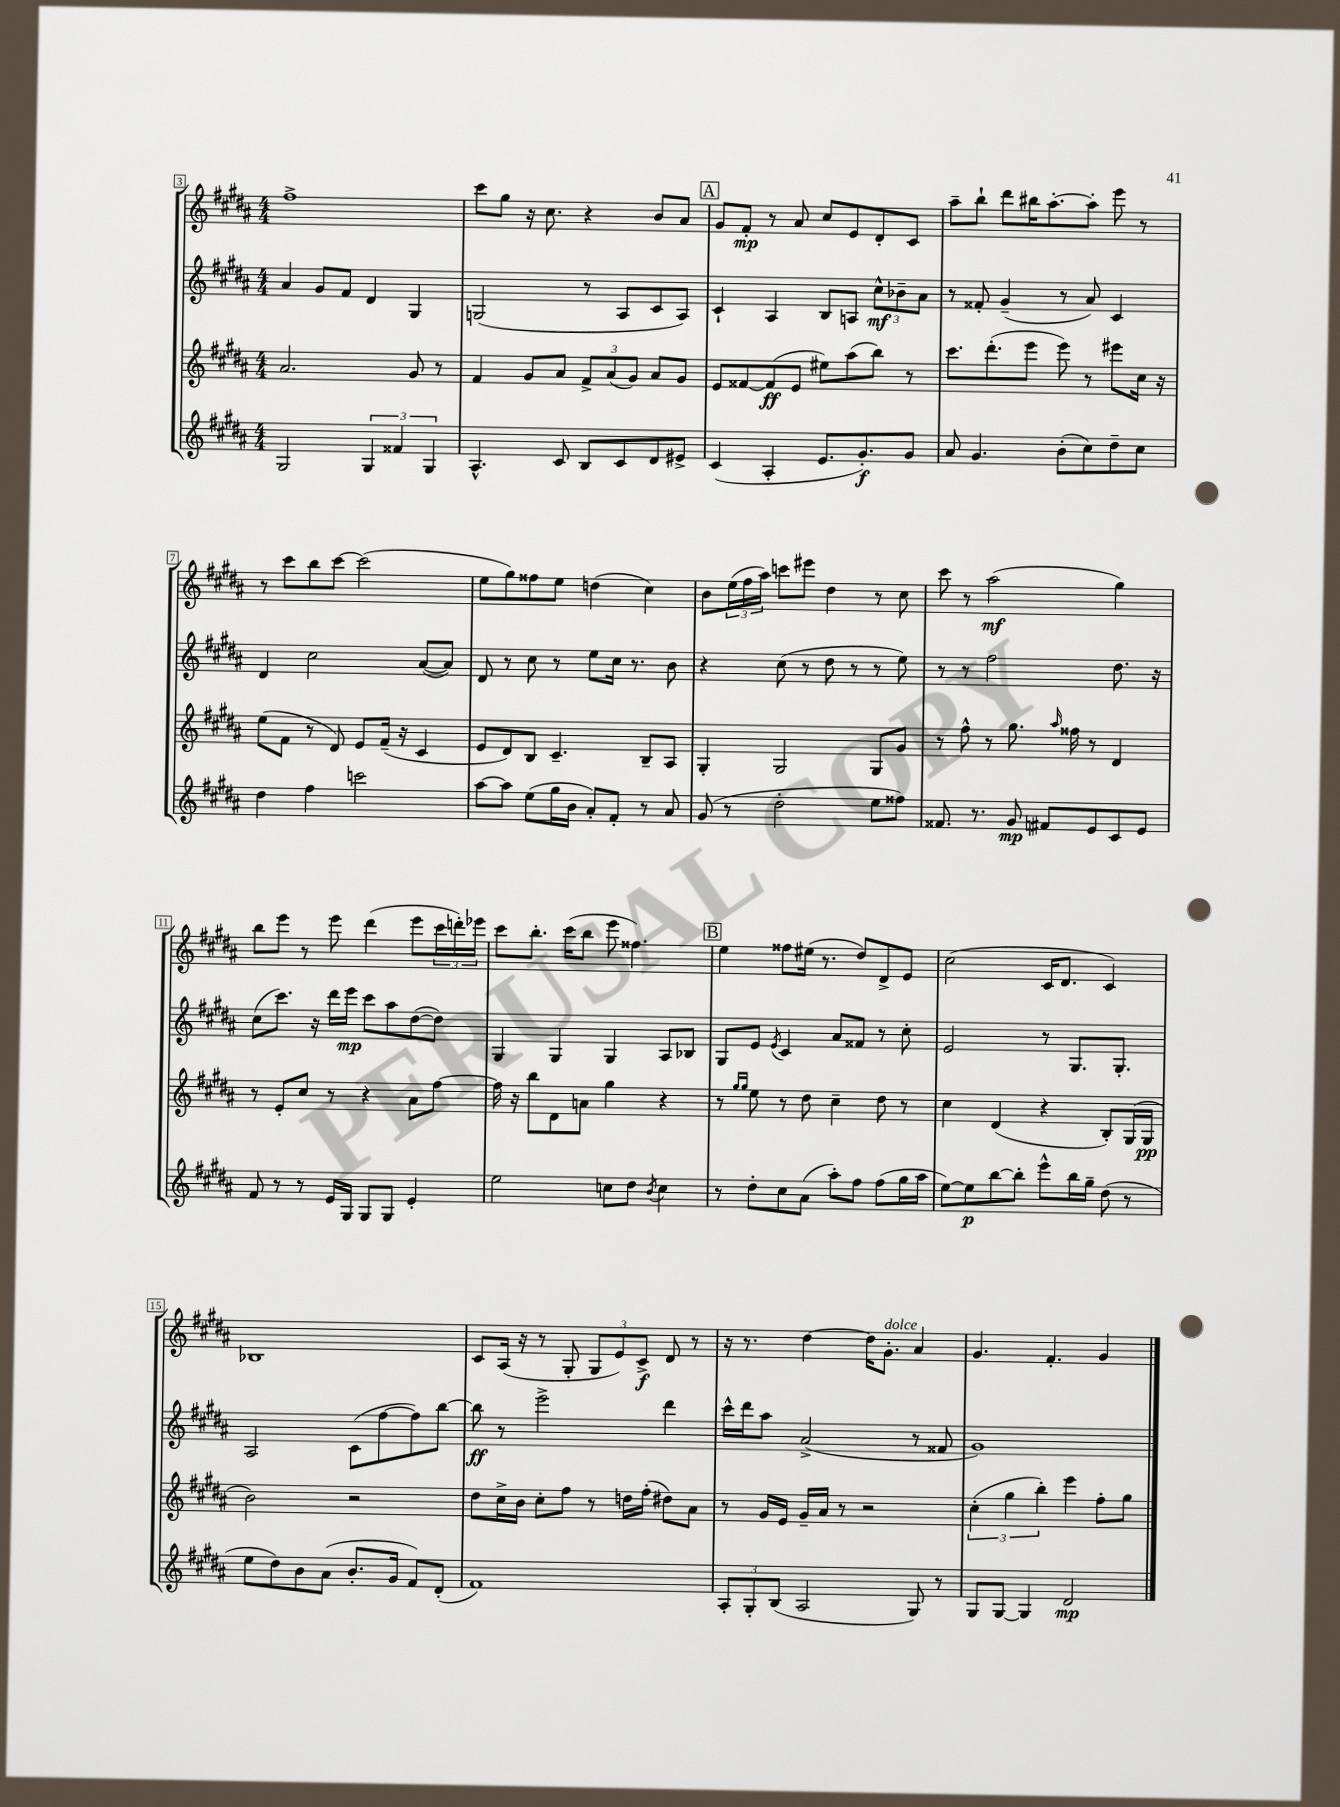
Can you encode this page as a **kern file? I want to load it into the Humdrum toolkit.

**kern	**kern	**kern	**kern
*staff4	*staff3	*staff2	*staff1
*clefG2	*clefG2	*clefG2	*clefG2
*k[f#c#g#d#a#]	*k[f#c#g#d#a#]	*k[f#c#g#d#a#]	*k[f#c#g#d#a#]
*M4/4	*M4/4	*M4/4	*M4/4
2G#/	2.a#/	4a#/	1ff#^
.	.	8g#/L	.
.	.	8f#/J	.
6G#/	.	4d#/	.
6f##/	.	.	.
.	8g#/	4G#/	.
6G#/	.	.	.
.	8r	.	.
=	=	=	=
4.A#^^/	4f#/	(2G/	8ccc#\L
.	.	.	8gg#\J
.	8g#/L	.	16r
.	.	.	8.cc#\
8c#/	8a#/J	.	.
8B/L	12f#^/L	8r	4r
.	(12a#/	.	.
8c#/	.	8A#/L	.
.	12g#/J)	.	.
8d#/	8a#/L	8c#/	8b/L
8e#^/J	8g#/J	8A#/J)	8a#/J
=	=	=	=
(4c#/	8e/L	4c#`/	8g#/L
.	[8f##/	.	8f#'/J
4A#'/	(8f##/]	4A#/	8r
.	8e/J	.	8a#/
8.e/L	8ee#\L)	8B/L	8cc#/L
.	(8aa#\	8A/J	8e/
8.g#'/)	.	.	.
.	8bb\J)	12cc#^^\L	8d#'/
.	.	12b-~\	.
8g#/J	8r	.	8c#/J
.	.	12a#\J	.
=	=	=	=
8a#/	8.ccc#\L	8r	8aa#~\L
4.g#/	.	8f##'/	8bb`\J
.	(8.ddd#'\	.	.
.	.	(4g#~/	8ddd#\L
.	8eee\J	.	16bb#\K
.	.	.	[8.aa#'\
(8b'\L	8eee\)	8r	.
8cc#\)	8r	8a#/)	8aa#'\]J
8dd#~\	8eee#\L	4c#/	8eee\
8cc#\J	16cc#\Jk	.	8r
.	16r	.	.
=	=	=	=
4dd#\	(8ee\L	4d#/	8r
.	8f#\J	.	8ccc#\L
4ff#\	8r	2cc#\	8bb\
.	8d#/)	.	[8ccc#\J
2ccc\	8e/L	.	(2ccc#\]
.	(16f#~/Jk	.	.
.	16r	.	.
.	4c#/	([8a#/L	.
.	.	8a#/]J)	.
=	=	=	=
[8aa#\L	8e/L	8d#/	8ee\L
8aa#\]J	8d#/)	8r	8gg#\)
(8ee\L	8B/J	8cc#\	8ff##\
16gg#\L	4.c#~/	8r	8ee\J
16b\JJ	.	.	.
8a#'/L)	.	8ee\L	(4dd\
8f#'/J	.	16cc#\Jk	.
.	.	8.r	.
8r	8B~/L	.	4cc#\)
8a#/	8A#/J	8b\	.
=	=	=	=
(8g#/	4G#'/	4r	8b\L
8r	.	.	(24ee\L
.	.	.	24ff#\
.	.	.	24aa#\JJ)
2dd#'\	2G#/	(8cc#\	8ccc\L
.	.	8r	8eee#\J
.	.	8dd#\	4dd#\
.	.	8r	.
8ee\L	8G#/L	8r	8r
8ff##\J)	8g#/J	8ee\)	8cc#\
=	=	=	=
8.f##/	8r	8r	8ccc#\
.	8ff#^^\	8r	8r
8.r	.	.	.
.	8r	2ff#\	(2aa#\
8g#/	8.gg#\	.	.
8f#/L	.	.	.
.	16qqaa#/	.	.
.	16ff##\	.	.
8e/	8r	.	.
8c#/	4d#/	8.dd#\	4gg#\)
8e/J	.	.	.
.	.	16r	.
=	=	=	=
8f#/	8r	(8cc#\L	8bb\L
8r	8e'/L	8.ccc#\J)	8eee\J
8r	8cc#/J	.	8r
.	.	16r	.
16e/LL	8r	16ddd#\LL	8eee\
16G#/JJ	.	16eee\JJ	.
8G#/L	4r	8ccc#\L	(4ddd#\
8G#/J	.	8aa#\	.
4e'/	8a#\L	([8dd#\	8eee\L
.	[8ff#\J	8dd#\]J)	24ccc#\L
.	.	.	24ddd'\)
.	.	.	24eee-\JJ
=	=	=	=
2ee\	16ff#\]	4G#/	8ccc#\L
.	16r	.	.
.	8bb\L	.	8.bb'\J
.	8d#\	4G#/	.
.	.	.	(16ccc#\LK
.	8a\J	.	8bb\J
8cc\L	4gg#\	4G#/	8eee\
8dd#\J	.	.	4.ff##\)
8qb/	.	.	.
4cc\	4r	8A#/L	.
.	.	8B-/J	.
=	=	=	=
8r	8r	8G#/L	4ee\
.	16qqgg#/LL	.	.
.	16qqgg#/JJ	.	.
8dd#'\L	8ee\	8e/J	.
.	.	8qe/	.
8cc#\	8r	4c#/	8ff##\L
(8a#\J	8dd#\	.	(16ee#\Jk
.	.	.	8.r
8aa#'\L)	4cc#~\	8a#/L	.
8ff#\J	.	8f##/J	8dd#/L)
(8ff#\L	8dd#\	8r	8d#^/
16gg#\L	8r	8cc#'\	8e/J
16aa#\JJ	.	.	.
=	=	=	=
[8ee\L)	4cc#\	2e/	(2cc#\
8ee\]	.	.	.
[8bb\	(4d#/	.	.
8bb'\]J	.	.	.
8eee^^\L	4r	8r	16c#/LK
.	.	.	8.d#/J
16bb\L	.	8.G#/L	.
16gg#~\JJ	.	.	.
(8dd#\	8B'/L)	.	4c#/)
.	.	8.G#'/J	.
8r	(16G#/L	.	.
.	16G#/JJ	.	.
=	=	=	=
8ee\L	2b\)	2A#/	1B-
8dd#\)	.	.	.
8b\	.	.	.
(8a#\J	.	.	.
8.b'/L	2r	(8c#\L	.
.	.	[8ff#\	.
16g#/Jk	.	.	.
8f#/L)	.	8ff#\])	.
(8d#'/J	.	[8bb\J	.
=	=	=	=
1f#)	8dd#\L	8bb\]	8c#/L
.	16cc#^\L	8r	(16A#/Jk
.	16b\JJ	.	16r
.	8cc#'\L	2eee^\	8r
.	8ff#\J	.	8G#'/
.	8r	.	12G#/L
.	.	.	12e/)
.	16dd\LL	.	.
.	.	.	12c#^/J
.	(16ff#'\JJ	.	.
.	8dd#\L)	4ddd#\	8d#/
.	8a#\J	.	8r
=	=	=	=
12A#'/L	8r	16ccc#^^\LL	16r
.	.	16ddd#\J	8.r
12G#'/	.	.	.
.	16g#/LL	8aa#\J	.
(12B/J	.	.	.
.	16e/JJ	.	.
2A#/	16g#~/LL	(2a#^/	[4dd#\
.	16a#/JJ	.	.
.	8r	.	.
.	2r	.	16dd#\]LK
.	.	.	8.g#'\J
8G#/)	.	8r	4a#/
8r	.	8f##/	.
=	=	=	=
8G#/L	(6cc#'\	1g#)	4.g#/
[8G#/J	.	.	.
.	6gg#\	.	.
4G#/]	.	.	.
.	6bb'\)	.	.
.	.	.	4.f#'/
2d#/	4eee\	.	.
.	8ff#'\L	.	4g#/
.	8gg#\J	.	.
==	==	==	==
*-	*-	*-	*-
